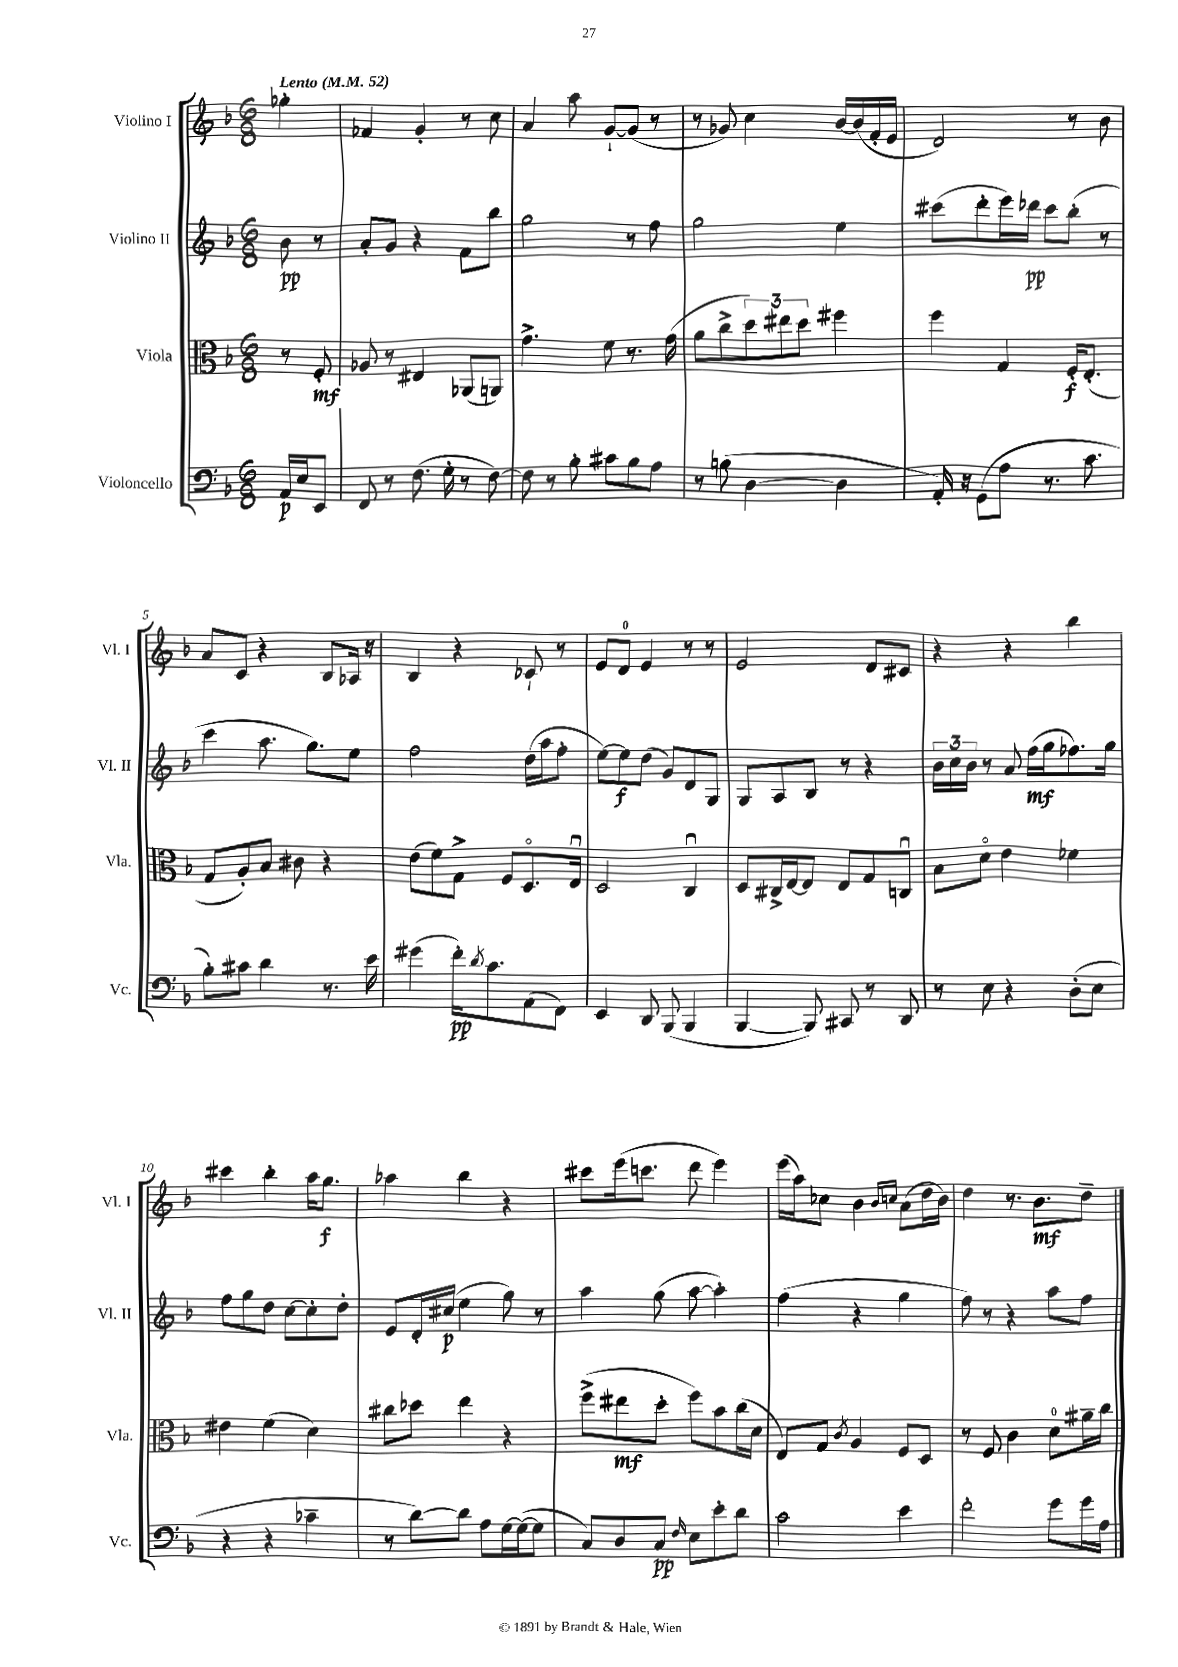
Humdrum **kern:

**kern	**kern	**kern	**kern
*staff4	*staff3	*staff2	*staff1
*clefF4	*clefC3	*clefG2	*clefG2
*k[b-]	*k[b-]	*k[b-]	*k[b-]
*M6/8	*M6/8	*M6/8	*M6/8
*MM52	*MM52	*MM52	*MM52
16AA/LL	8r	8b-\	4gg-'\
16E/J	.	.	.
8EE/J	8F'/	8r	.
=	=	=	=
8FF/	8A-/	8a'/L	4f-/
8r	8r	8g/J	.
(8.F\	4E#/	4r	4g'/
16G'\	.	.	.
8r	(8AA-/L	8f\L	8r
[8F\)	8AA/J)	8bb-\J	8cc\
=	=	=	=
8F\]	4.g^\	2gg\	4a/
8r	.	.	.
8B-'\	.	.	8aa\
8c#\L	8f\	.	[8g`/L
8B-\	8.r	8r	(8g/]J
8A\J	.	8ff\	8r
.	(16g\	.	.
=	=	=	=
8r	8a\L	2gg\	8r
(8B\	8cc^\	.	8g-/)
[4D\	12dd\)	.	4cc\
.	12ee#\	.	.
.	12dd\J	.	.
4D\]	4ff#\	4ee\	[16b-/LL
.	.	.	(16b-/]
.	.	.	16f'/
.	.	.	16e/JJ
=	=	=	=
16AA'/)	4ff\	(8ccc#\L	2d/)
16r	.	.	.
(8GG\L	.	8ddd'\	.
8A\J	4G/	16eee\L)	.
.	.	16ddd-\JJ	.
8.r	.	8ccc#\L	.
.	16F'/LK	(8bb-'\J	8r
8.c\	(8.E'/J	.	.
.	.	8r	8b-\
=	=	=	=
8B-'\L)	8G/L	4ccc\	8a/L
8c#\J	8A'/)	.	8c/J
4d\	8B-/J	8.aa\	4r
.	8c#\	.	.
.	.	8.gg\L)	.
8.r	4r	.	8B-/L
.	.	8ee\J	16A-/Jk
16e\	.	.	16r
=	=	=	=
(4g#\	(8e\L	2ff\	4B-/
.	8f\)	.	.
16f'\LK)	8G^\J	.	4r
8qd/	.	.	.
8.c\	.	.	.
.	8F/L	.	.
(8AA\	8.Do/	(16dd\LL	8c-`/
.	.	16aa\J	.
8FF\J)	.	8ff'\J	8r
.	16Eu/Jk	.	.
=	=	=	=
4EE/	2D/	[8ee\L)	8e/L
.	.	8ee\]	8d/J
8DD/	.	(8dd\J	4e/
(8BBB-/	.	8g/L)	.
4BBB-/	4Cu/	8d/	8r
.	.	8G/J	8r
=	=	=	=
[4BBB-/	8D/L	8G/L	2e/
.	16C#^/L	8A/	.
.	[16E/J	.	.
8BBB-/])	8E/]J	8B-/J	.
8CC#/	8E/L	8r	.
8r	8G/	4r	8d/L
8DD/	8Cu/J	.	8c#/J
=	=	=	=
8r	8B-\L	24b-\LL	4r
.	.	24cc\	.
.	.	24b-\JJ	.
8E\	8do\J	8r	.
4r	4e\	8a/	4r
.	.	(16ff\LL	.
.	.	16gg\J	.
(8D'\L	4f-\	8.ff-\)	4bb-\
8E\J	.	.	.
.	.	16gg\Jk	.
=	=	=	=
4r	4e#\	8ff\L	4ccc#\
.	.	8gg\	.
4r	(4f\	8dd\J	4bb-'\
.	.	[8cc\L	.
4c-~\	4d\)	8cc'\]	16aa\LK
.	.	.	8.gg\J
.	.	8dd'\J	.
=	=	=	=
8r	8cc#\L	8e/L	4aa-\
[8d\L)	8dd-\J	16d'/L	.
.	.	(16cc#/JJ	.
8d\]J	4ee\	4ee\	4bb-\
8A\L	.	.	.
[16G\L	4r	8gg\)	4r
(16G\_J	.	.	.
8G\]J	.	8r	.
=	=	=	=
8C/L)	(8ff^\L	4aa\	8ccc#\L
8D/	8ee#\	.	(16eee\k
.	.	.	8.ccc\J
8C/J	8dd'\J	(8gg\	.
16qqF/	.	.	.
8E\L	8ff\L)	[8aa\	8ddd\
8e'\	8b-\	4aa'\])	4eee\)
8d\J	(16cc\L	.	.
.	16d\JJ	.	.
=	=	=	=
2c\	8E/L)	(4ff\	(16eee\LL
.	.	.	16aa\J)
.	8G/J	.	8cc-\J
.	8qc/	.	.
.	4A/	4r	4b-\
.	.	.	16qqb-/LL
.	.	.	16qqcc/JJ
4e\	8F/L	4gg\	(8a\L
.	8D/J	.	16dd\L
.	.	.	16b-\JJ)
=	=	=	=
2f'\	8r	8ff\)	4dd\
.	8F/	8r	.
.	4c\	4r	8.r
.	.	.	8.b-\L
8g\L	8d\L	8aa\L	.
16g\L	16a#~\L	8ff\J	8dd~\J
16A\JJ	16cc\JJ	.	.
==	==	==	==
*-	*-	*-	*-
